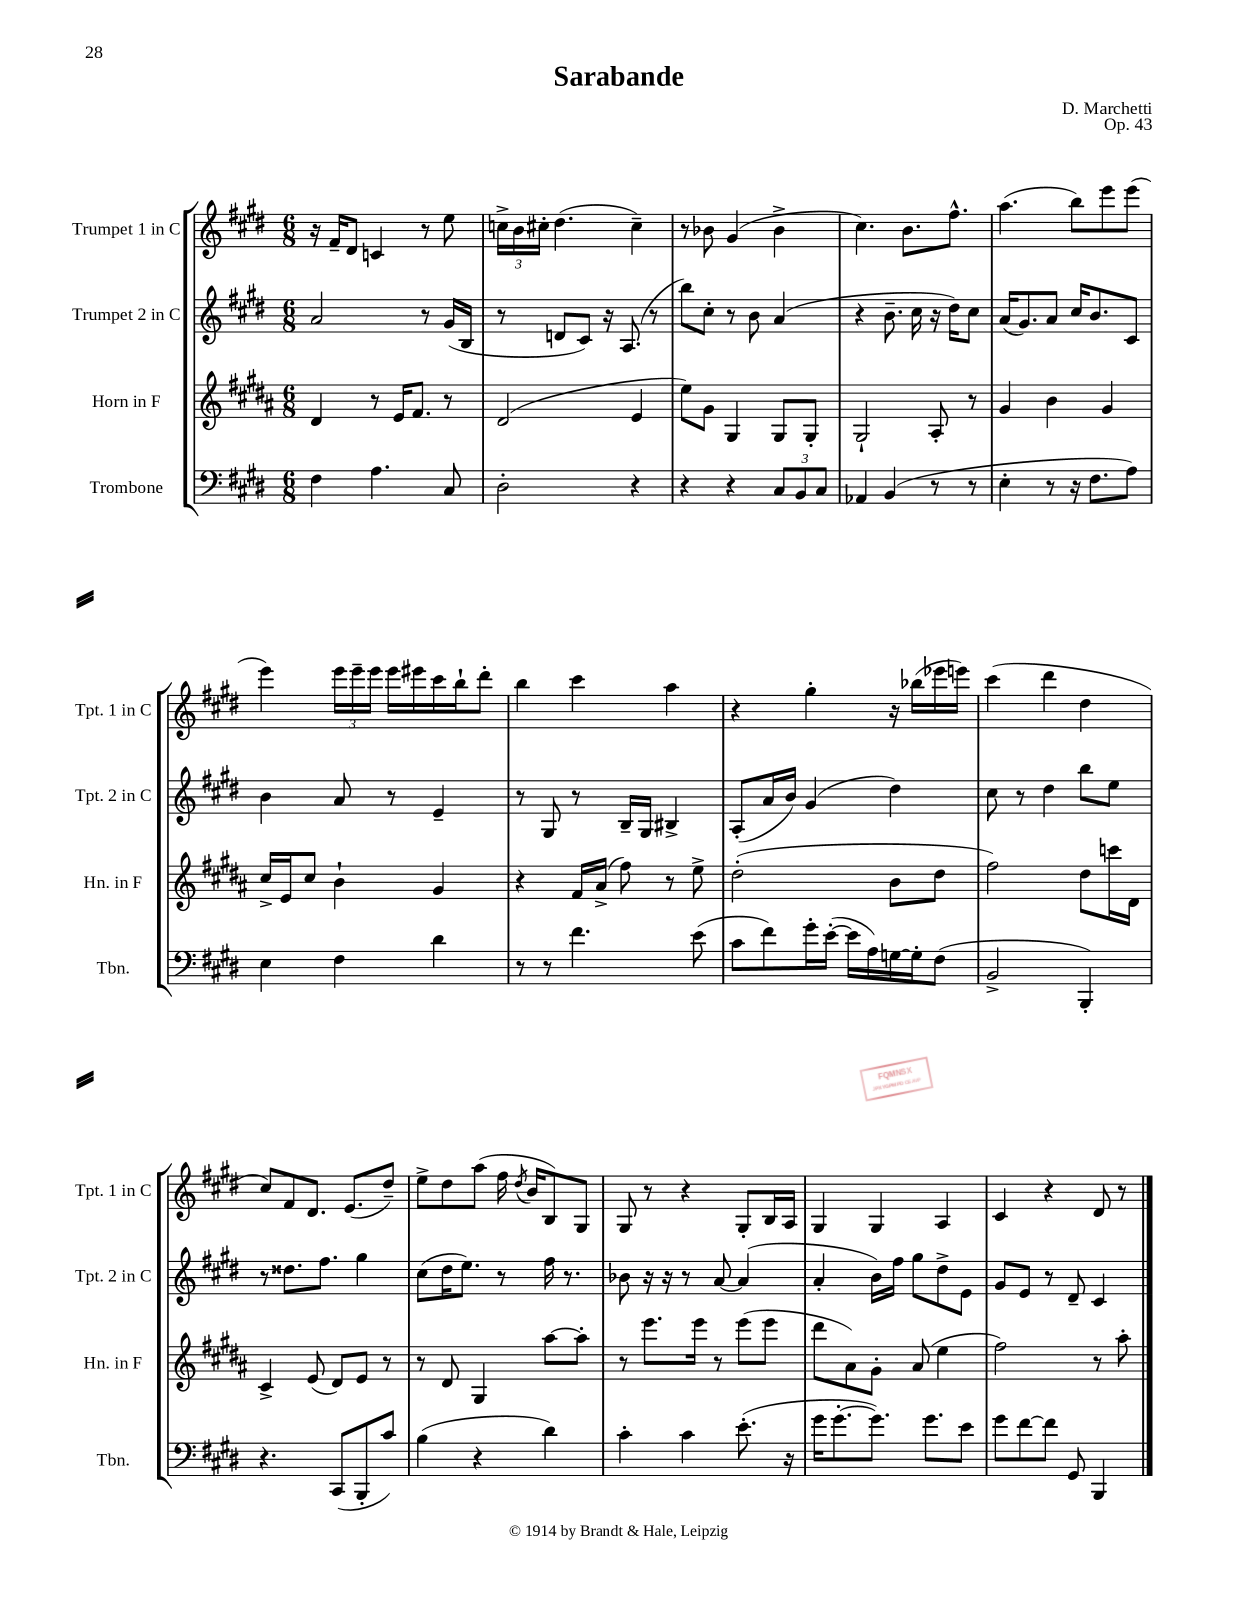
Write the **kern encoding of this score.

**kern	**kern	**kern	**kern
*staff4	*staff3	*staff2	*staff1
*clefF4	*clefG2	*clefG2	*clefG2
*k[f#c#g#d#]	*k[f#c#g#d#a#]	*k[f#c#g#d#]	*k[f#c#g#d#]
*M6/8	*M6/8	*M6/8	*M6/8
4F#	4d#	2a	16r
.	.	.	16f#~
.	.	.	8d#
4.A	8r	.	4c
.	16e	.	.
.	8.f#	.	.
.	.	8r	8r
8C#	8r	(16g#	8ee
.	.	16B	.
=	=	=	=
2D#'	(2d#	8r	24cc^
.	.	.	24b
.	.	.	24cc#'
.	.	8d	(4.dd#
.	.	8c#)	.
.	.	16r	.
.	.	(8.A	.
4r	4e	.	4cc#~)
.	.	8r	.
=	=	=	=
4r	8ee)	8bb)	8r
.	8g#	8cc#'	8b-
4r	4G#	8r	(4g#
.	.	8b	.
12C#	8G#	(4a	4b-^
12BB	.	.	.
.	8G#'	.	.
12C#	.	.	.
=	=	=	=
4AA-	2G#`	4r	4.cc#)
(4BB	.	8.b~	.
.	.	.	8.b
.	.	16cc#	.
8r	8A#'	16r	.
.	.	16dd#)	8.ff#^^
8r	8r	8cc#	.
=	=	=	=
4E'	4g#	(16a	(4.aa
.	.	8.g#)	.
8r	4b	8a	.
16r	.	16cc#	8bb)
8.F#	.	8.b	.
.	4g#	.	8eee
8A)	.	8c#	(8eee
=	=	=	=
4E	16cc#^	4b	4eee)
.	16e	.	.
.	8cc#	.	.
4F#	4b`	8a	24eee
.	.	.	24eee~
.	.	.	24eee
.	.	8r	16eee
.	.	.	16eee#
4d#	4g#	4e~	16ccc#
.	.	.	16bb`
.	.	.	8ddd#'
=	=	=	=
8r	4r	8r	4bb
8r	.	8G#	.
4.f#	16f#	8r	4ccc#
.	(16a#^	.	.
.	8ff#)	16B~	.
.	.	16G#	.
.	8r	4B#^	4aa
(8e	8ee^	.	.
=	=	=	=
8c#	(2dd#'	(8A'	4r
8f#)	.	16a	.
.	.	16b)	.
16g#'	.	(4g#	4gg#'
([16e'	.	.	.
16e]	.	.	.
16A)	.	.	.
[16G	8b	4dd#)	16r
16G']	.	.	(16bb-
(8F#	8dd#	.	16eee-
.	.	.	16eee)
=	=	=	=
2BB^	2ff#)	8cc#	(4ccc#
.	.	8r	.
.	.	4dd#	4ddd#
4BBB')	8dd#	8bb	4dd#
.	16ccc	8ee	.
.	16d#	.	.
=	=	=	=
4.r	4c#^	8r	8cc#)
.	.	8.dd##	8f#
.	(8e	.	8.d#
.	.	8.ff#	.
(8CC#	8d#)	.	.
.	.	.	(8.e
8BBB'	8e	4gg#	.
8c#)	8r	.	8dd#~)
=	=	=	=
(4B	8r	(8cc#	8ee^
.	8d#	16dd#	8dd#
.	.	8.ee)	.
4r	4G#	.	(8aa
.	.	8r	16ff#
.	.	.	8qdd#
.	.	.	16b
4d#)	[8aa#	16ff#	8B)
.	.	8.r	.
.	8aa#']	.	8G#
=	=	=	=
4c#'	8r	8b-	8G#
.	8.eee	16r	8r
.	.	16r	.
4c#	.	8r	4r
.	16eee	.	.
.	8r	[8a	.
(8.e'	(8eee	(4a]	8G#'
.	8eee	.	16B
16r	.	.	16A
=	=	=	=
16g#	8ddd#	4a'	4G#
[8.g#'	.	.	.
.	8a#)	.	.
8.g#])	8g#'	16b)	4G#
.	.	16ff#	.
.	(8a#	8gg#	.
8.g#	.	.	.
.	4ee	8dd#^	4A
8e	.	8e	.
=	=	=	=
8g#	2ff#)	8g#	4c#
[8f#	.	8e	.
8f#]	.	8r	4r
8GG#	.	8d#~	.
4BBB	8r	4c#	8d#
.	8aa#'	.	8r
==	==	==	==
*-	*-	*-	*-
